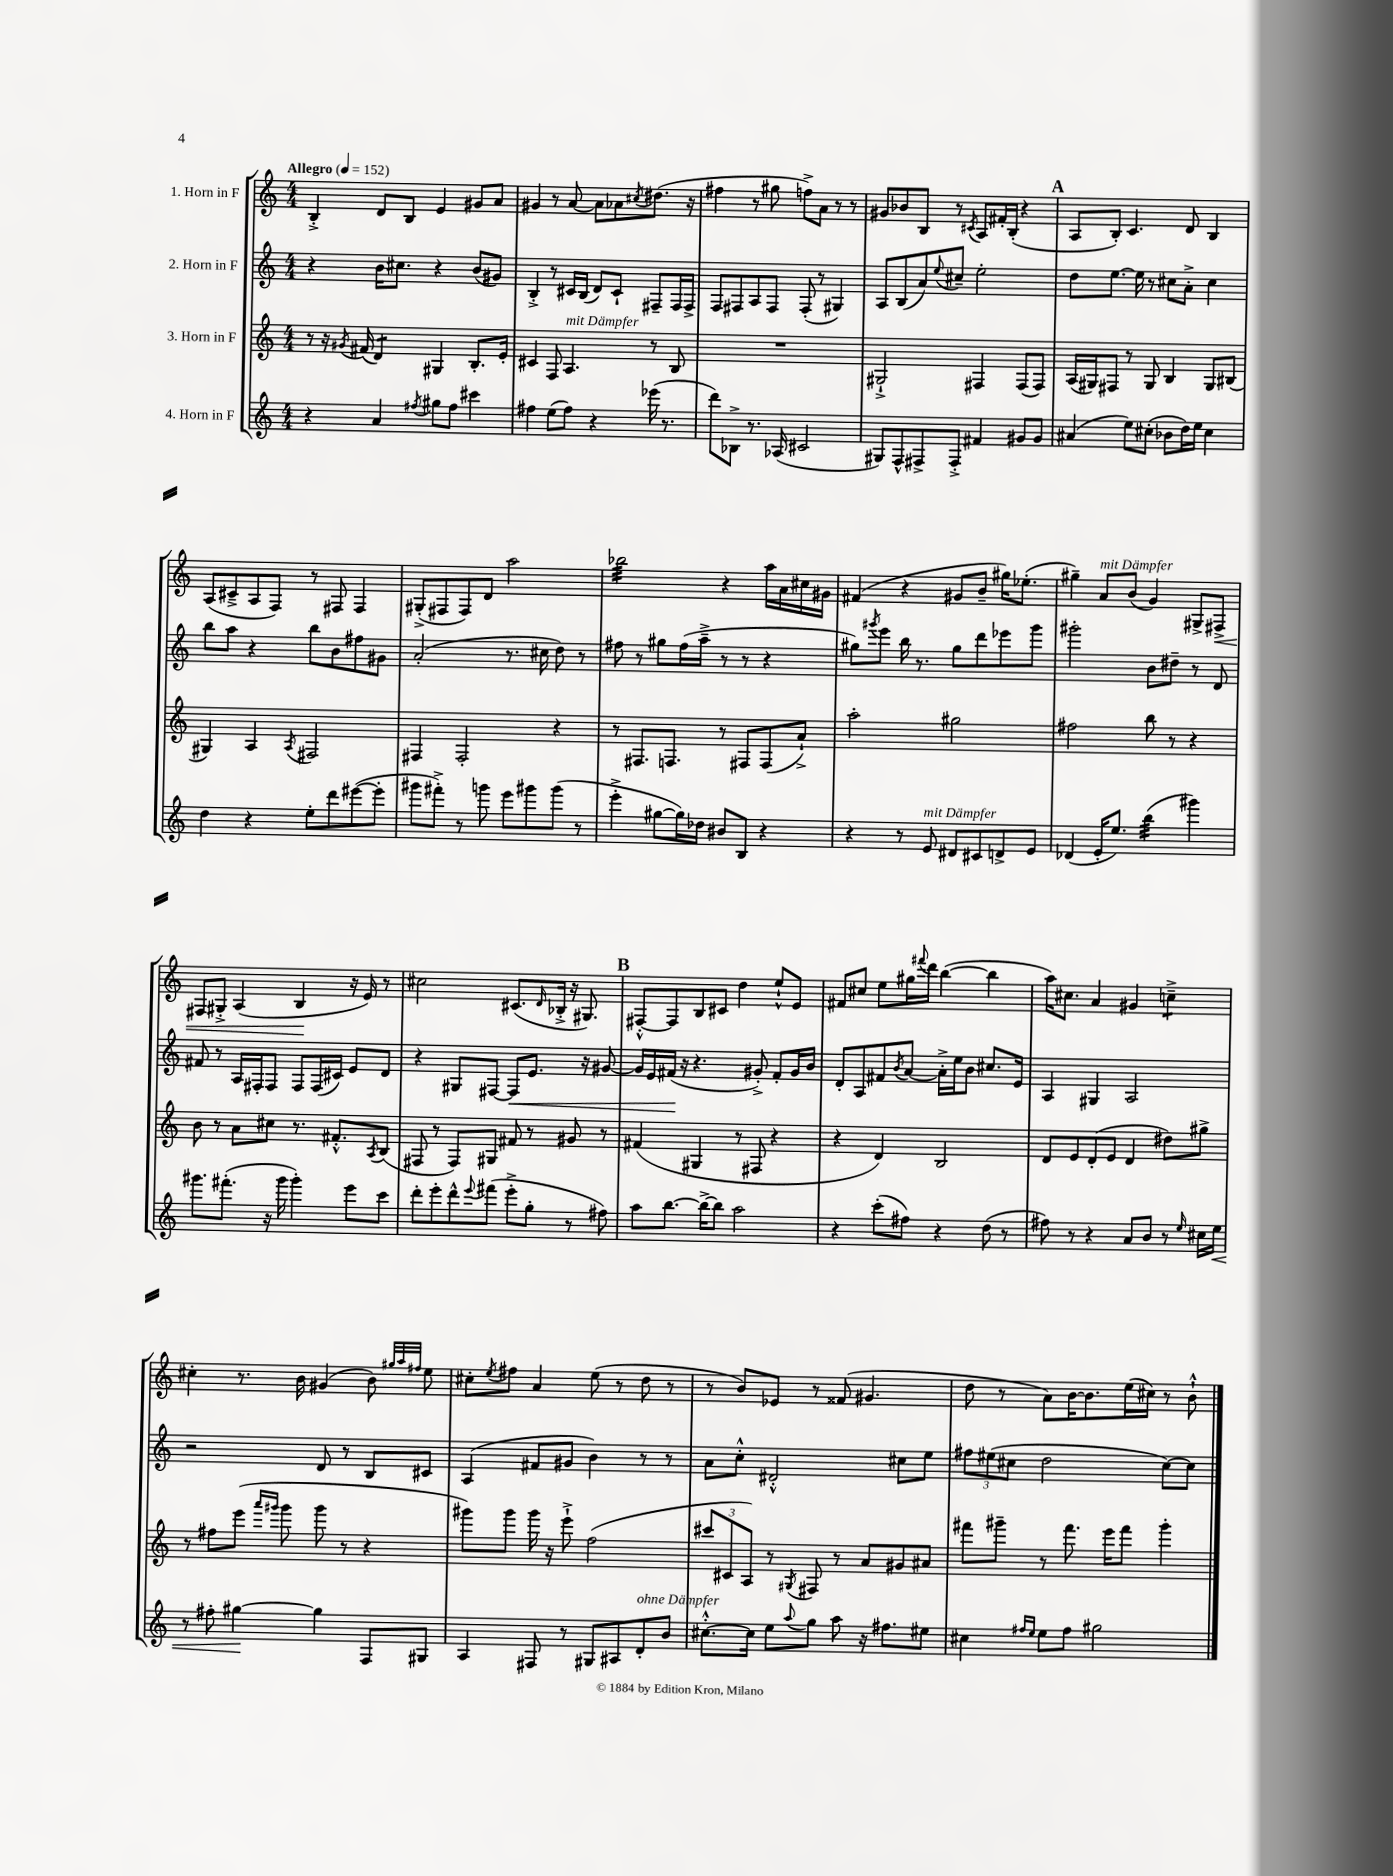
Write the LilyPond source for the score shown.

<<
\new StaffGroup <<
\new Staff = "s0" \with { instrumentName = "1. Horn in F" } {
    \clef treble \key c \major \numericTimeSignature \time 4/4 \tempo "Allegro" 4 = 152
    b4-.-> d'8 b8 e'4 gis'8 a'8 |
    gis'4 r8 a'8~ a'8 aes'8 \acciaccatura { cis''8 } dis''8.( r16 |
    fis''4 r8 gis''8 f''8->) a'8 r8 r8 |
    gis'8 bes'8 b8 r8 \acciaccatura { cis'8 } a8 fis'16-. b16-.( r4 |
    \mark \markup { \bold "A" } a8 b8-.) c'4. d'8 b4 |
    a8( cis'8---> a8 f8) r8 fis8 fis4 |
    gis8-.->( fis8 fis8) d'8 a''2 |
    bes''2:32 r4 a''16 a'16 cis''16 gis'16 |
    fis'4( r4 gis'8 b'8-- gis''16) ees''8.-.( |
    gis''4--) a'8^\markup { \italic "mit Dämpfer" } b'8( g'4) gis8-> fis8->\< |
    fis8 gis8-.-> a4( b4\! r16 e'16) r8 |
    cis''2 cis'8.( \grace { d'16 } bes16-.-> r16 gis8.) |
    \mark \markup { \bold "B" } fis8~-.-^ fis8 b8 cis'8 d''4 e''8-!-^ e'8 |
    fis'8 cis''8 e''8 gis''16 \appoggiatura { fis'''8 } d'''16 b''4~( b''4 |
    a''16) cis''8. a'4 gis'4 c''4:8---> |
    cis''4-. r8. b'16 gis'4( b'8) \grace { gis''32 a''32 fis''32 } e''8 |
    cis''8-. \acciaccatura { e''8 } fis''8 a'4 e''8( r8 d''8 r8 |
    r8 b'8) ees'8 r8 fisis'8( gis'4. |
    d''8 r8 a'8) b'16~ b'8. e''16( cis''16) r8 b'8-!-^ \bar "|." |
}
\new Staff = "s1" \with { instrumentName = "2. Horn in F" } {
    \clef treble \key c \major \numericTimeSignature \time 4/4
    r4 b'16 cis''8. r4 b'8( gis'8) |
    b4-.-> r8 cis'16 b16( d'8) cis'8-! fis8-- fis16 fis16-> |
    f8 fis8 a8 fis8 fis8-.( r8 gis4) |
    a8 b8( a'8) \appoggiatura { e''8 } cis''8-- e''2-. |
    \mark \markup { \bold "A" } d''8 e''8.~ e''16 r8 cis''8 a'8-.-> cis''4 |
    b''8 a''8 r4 b''8 b'8 fis''8 gis'8 |
    a'2-.( r8. cis''16 d''8) r8 |
    fis''8 r8 gis''8 fis''16( a''16---> r8 r8 r4 |
    gis''8) \acciaccatura { gis'''8 } e'''8 b''16 r8. gis''8 d'''8 ees'''8 gis'''8 |
    gis'''2-. b'8 dis''8-- r8 d'8 |
    fis'8 r8 a16 fis16-. fis8 fis8 fis16( cis'16) e'8 d'8 |
    r4 gis8 fis8~ fis8\< e'8. r16 gis'8~ |
    \mark \markup { \bold "B" } gis'16 e'16 fis'16\!( r16 r4. gis'8-.->) fis'8-. gis'16 b'16 |
    d'8-. a8 fis'8 \acciaccatura { b'8 } a'8~ a'16-.-> e''16 b'8 cis''8. e'16 |
    a4 gis4 a2 |
    r2 d'8 r8 b8 cis'8 |
    a4( fis'8 gis'8 b'4) r8 r8 |
    a'8 c''8-.-^ dis'2-.-^ cis''8 e''8 |
    \tuplet 3/2 { fis''8 eis''8( cis''8 } d''2 cis''8~) cis''8 \bar "|." |
}
\new Staff = "s2" \with { instrumentName = "3. Horn in F" } {
    \clef treble \key c \major \numericTimeSignature \time 4/4
    r8 r16 \acciaccatura { gis'8 } fis'16( d'4:8) gis4 b8.-. e'16-. |
    cis'4 f8 a4.^\markup { \italic "mit Dämpfer" } r8 b8 |
    R1 |
    gis2-!-> fis4 fis8( fis8) |
    \mark \markup { \bold "A" } a16( gis16) fis8 r8 gis8 b4 gis8 bis8( |
    gis4) a4 \acciaccatura { a8 } fis2 |
    fis4 fis2-. r4 |
    r8 fis8. f8. r8 fis8 fis8( a'8-!->) |
    a''2-. gis''2 |
    fis''2 b''8 r8 r4 |
    b'8 r8 a'8 cis''8 r8. fis'8.-.-^ \acciaccatura { a8 } b8( |
    fis8 r8 fis8) gis8 fis'8 r8 gis'8 r8 |
    \mark \markup { \bold "B" } fis'4( gis4 r8 fis8 r4 |
    r4 d'4) b2 |
    d'8 e'8 d'8-.( e'8 d'4 dis''8) gis''8-> |
    r8 fis''8 e'''8( \grace { a'''16 gis'''16 } gis'''8 gis'''8 r8 r4 |
    gis'''8) gis'''8 gis'''16 r16 e'''8-!-> f''2( |
    \tuplet 3/2 { cis'''8 cis'8 a8) } r8 \acciaccatura { gis8 } fis8 r8 a'8 gis'8 ais'8 |
    fis'''8 gis'''8-- r8 fis'''8. e'''16 fis'''8 gis'''4-. \bar "|." |
}
\new Staff = "s3" \with { instrumentName = "4. Horn in F" } {
    \clef treble \key c \major \numericTimeSignature \time 4/4
    r4 a'4 \acciaccatura { fis''8 } gis''8 fis''8 cis'''4 |
    fis''4 e''8( fis''8) r4 ees'''16( r8. |
    d'''8) bes8-> r8. aes16( cis'2 |
    gis8) f8-^ fis8-> fis8-.-> fis'4 gis'8 gis'8 |
    \mark \markup { \bold "A" } ais'4( e''8) cis''8-.( bes'8 d''16) e''16 cis''4 |
    d''4 r4 e''8-. d'''8 eis'''8~( eis'''8-. |
    gis'''8 fis'''8-.->) r8 g'''8 e'''8 gis'''8 gis'''8( r8 |
    e'''4-.-> gis''8~ gis''16) des''16 bis'8 b8 r4 |
    r4 r8 e'8^\markup { \italic "mit Dämpfer" } dis'8 cis'8 d'8-> e'8 |
    des'4( e'16-. e''8.) b''4:32( gis'''4) |
    gis'''8. fis'''8.-.( r16 gis'''16 gis'''4-.) e'''8 c'''8 |
    d'''8-. e'''8-. d'''8-^ \appoggiatura { e'''8 } fis'''8( e'''8-.-> g''8-. r8 fis''8) |
    \mark \markup { \bold "B" } a''8 b''8.~ b''16~-> b''8 a''2 |
    r4 c'''8-.( fis''8) r4 d''8( r8 |
    fis''8) r8 r4 a'8 b'8 r8 \grace { e''16 } cis''16 e''16\< |
    r8 fis''8-. gis''4~\! gis''4 f8 gis8 |
    a4 fis8 r8 gis8 ais8 d'8-.^\markup { \italic "ohne Dämpfer" } b'8 |
    cis''8.~-.-^ cis''16 e''8 \appoggiatura { a''8 } g''8 a''8 r16 fis''8. eis''8 |
    cis''4 \grace { fis''16 e''16 } e''8 fis''8 gis''2 \bar "|." |
}
>>
>>
\layout { \context { \Score \remove "Bar_number_engraver" } }
